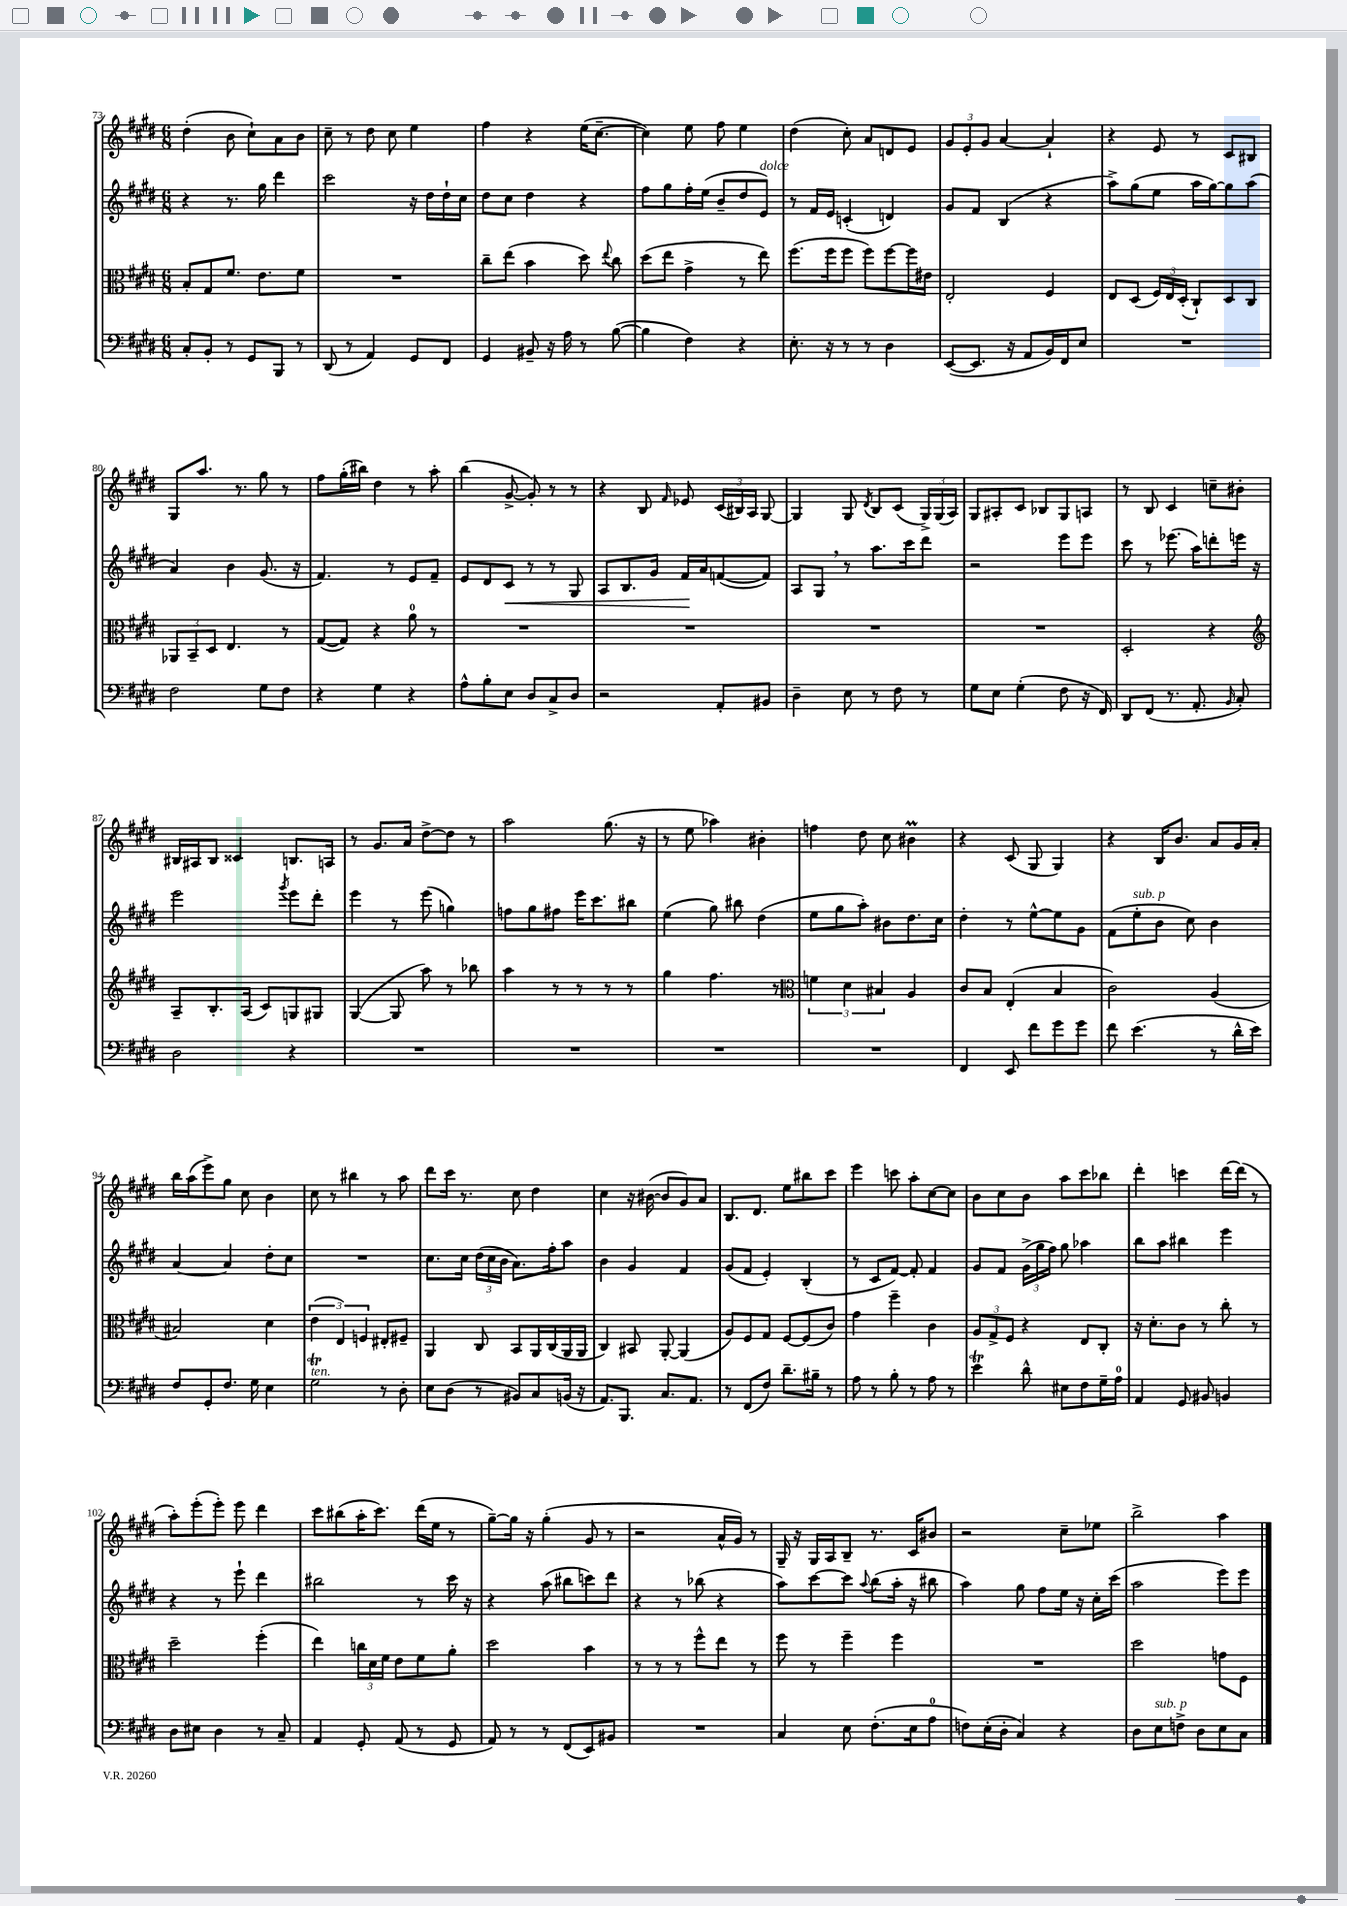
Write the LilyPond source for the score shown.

<<
\new StaffGroup <<
\new Staff = "s0" {
    \clef treble \key e \major \numericTimeSignature \time 6/8
    \autoBeamOff dis''4-.( b'8 cis''8[-!) a'8 b'8] |
    cis''8-- r8 dis''8 cis''8 e''4 |
    fis''4 r4 e''16[( cis''8.]~-- |
    cis''4) e''8 fis''8 e''4 |
    dis''4( cis''8-.) a'8[ d'8 e'8] |
    \tuplet 3/2 { gis'8[ e'8-. gis'8] } a'4~ a'4-! |
    r4 e'8 r8 cis'8[ bis8] |
    gis8[ a''8.] r8. gis''8 r8 |
    fis''8[ gis''16-.( bis''16]) dis''4 r8 a''8-. |
    b''4( gis'8~-> gis'8-.) r8 r8 |
    r4 b8 \grace { fis'16 } ees'8 \tuplet 3/2 { cis'16[( bis16) a16] } gis8~ |
    gis4 gis8 \acciaccatura { dis'8 } b8[ cis'8]( \tuplet 3/2 { gis16[->) gis16( a16]) } |
    gis8[ ais8-. cis'8] bes8[ gis8 a8] |
    r8 b8 cis'4 c''8[-- bis'8]-. |
    bis16[ ais16 bis8] cisis'4 b8.[ a16] |
    r8 gis'8.[ a'16] dis''8[~-> dis''8] r8 |
    a''2 gis''8.( r16 |
    r8 e''8 aes''4) bis'4-. |
    f''4 dis''8 cis''8 bis'4\prall |
    r4 cis'8( gis8 gis4) |
    r4 b16[ b'8.] a'8[ gis'16 a'16]-. |
    b''16[ a''16( e'''8->) gis''8] cis''8 b'4 |
    cis''8 r8 bis''4 r8 a''8 |
    dis'''8[ cis'''16] r8. cis''8 dis''4 |
    cis''4 r16 bis'16~( bis'8[ gis'8) a'8] |
    b8.[ dis'8.] e''8[ bis''8 cis'''8] |
    e'''4 c'''8 a''8[-. cis''8~ cis''8] |
    b'8[ cis''8 b'8] a''8[ cis'''8 bes''8] |
    dis'''4-. c'''4 dis'''16[~ dis'''16]( r8 |
    a''8[-.) e'''8-.( e'''8]-.) e'''8 dis'''4 |
    cis'''8[ bis''8( a''16-. cis'''8.]) dis'''16[( e''16] r8 |
    gis''8[~--) gis''16] r16 gis''4-.( gis'8 r8 |
    r2 a'16[-^ gis'16]) r8 |
    gis16-- r16 gis16[ a16 b8]-- r8. cis'16[ bis'8] |
    r2 cis''8[-- ees''8] |
    b''2-> a''4 \bar "|." |
}
\new Staff = "s1" {
    \clef treble \key e \major \numericTimeSignature \time 6/8
    \autoBeamOff r4 r8. gis''16 dis'''4 |
    cis'''2 r16 dis''16[ dis''16-! cis''16] |
    dis''8[ cis''8] dis''4 r4 |
    fis''8[ gis''8 fis''16-. e''16]( b'8[-- dis''8 e'8]^\markup { \italic "dolce" }) |
    r8 fis'16[ e'16] c'4-.( d'4) |
    gis'8[ fis'8] b4( r4 |
    a''8[->) gis''8( e''8] a''16[ gis''16~) gis''8 a''8]( |
    a'4) b'4 gis'8.( r16 |
    fis'4.) r8 e'8[ fis'8]-- |
    e'8[ dis'8 cis'8]\< r8 r8 gis8 |
    a8[ b8. gis'16] fis'16[\! a'16 f'8~( f'8]) |
    a8[ gis8] \breathe r8 a''8.[ cis'''16 dis'''8] |
    r2 e'''8[ e'''8] |
    cis'''8 r8 ees'''8.( a''16[) d'''8-. e'''16] r16 |
    e'''2 \acciaccatura { gis'''8 } e'''8[ dis'''8]-. |
    e'''4 r8 e'''8( g''4) |
    f''8[ gis''8 fis''8] e'''16[ cis'''8. bis''8] |
    e''4( gis''8) bis''8 dis''4( |
    e''8[ gis''8 a''8]-.) bis'8[ dis''8. cis''16] |
    dis''4-. r8 e''8[~-^ e''8 gis'8] |
    fis'8[( e''8-.^\markup { \italic "sub. p" } b'8] cis''8) b'4 |
    a'4~ a'4 dis''8[-. cis''8] |
    R2. |
    cis''8.[ cis''16] \tuplet 3/2 { dis''16[( cis''16 b'16] } a'8.[) fis''16-. a''8] |
    b'4 gis'4 fis'4 |
    gis'8[( fis'8] e'4-.) b4-.( |
    r8 cis'8[ fis'8]~) fis'8-. fis'4 |
    gis'8[ fis'8] \tuplet 3/2 { gis'16[->( gis''16 fis''16]) } gis''8 aes''4 |
    b''8[ a''8] bis''4 e'''4 |
    r4 r8 e'''8-! dis'''4 |
    bis''2 r8 cis'''16 r16 |
    r4 a''8( bis''8[ c'''8) dis'''8] |
    r4 r8 bes''8( r4 |
    a''8[) cis'''8~ cis'''8] \appoggiatura { a''8 } b''8[( a''16]-. r16 bis''8 |
    a''4) gis''8 fis''8[ e''16] r16 cis''16[-. cis'''16]( |
    a''2 e'''8[) e'''8] \bar "|." |
}
\new Staff = "s2" {
    \clef alto \key e \major \numericTimeSignature \time 6/8
    \autoBeamOff b8[-. gis8 fis'8.] e'8.[ fis'8] |
    R2. |
    cis''8[-- e''8]( b'4 dis''8) \appoggiatura { e''8 } cis''8 |
    dis''8[( e''8] gis'4-> r8 e''8) |
    fis''8.[( fis''16 fis''8] fis''8[) fis''8~ fis''16 eis'16] |
    e2-. fis4 |
    e8[ dis8]( \tuplet 3/2 { fis16[) e16 dis16]-.( } cis8[-!) dis8 cis8] |
    \tuplet 3/2 { aes,8[ b,8-- dis8] } e4. r8 |
    gis8[~( gis8]) r4 a'8-0 r8 |
    R2. |
    R2. |
    R2. |
    R2. |
    dis2-. r4 |
    \clef treble a8[-- b8.-. a16]( cis'8[) g8 gis8] |
    gis4~( gis8 a''8) r8 bes''8 |
    a''4 r8 r8 r8 r8 |
    gis''4 fis''4. r8 |
    \clef alto \tuplet 3/2 { f'4 dis'4 bis4 } a4 |
    cis'8[ b8] e4-.( b4 |
    cis'2) a4( |
    bis2) dis'4 |
    \tuplet 3/2 { e'4( e4) f4 } eis8[-. fis8]-- |
    a,4 cis8 b,8[ a,16 cis16( a,16 a,16] |
    cis4) bis,8 a,8~-. a,4( |
    a8[) fis8 gis8] fis8[~ fis8( cis'8]) |
    gis'4 fis''4-- cis'4 |
    \tuplet 3/2 { a8[ gis8-> fis8] } r4 e8[ cis8]-. |
    r16 dis'8.[-. cis'8] r8 cis''8-. r8 |
    dis''2-- fis''4-.( |
    e''4) \tuplet 3/2 { c''16[ dis'16 fis'16] } e'8[ fis'8 a'8]-. |
    dis''2 b'4 |
    r8 r8 r8 fis''8[-^ e''8] r8 |
    fis''8 r8 fis''4-- fis''4 |
    R2. |
    dis''2 g'8[ fis8] \bar "|." |
}
\new Staff = "s3" {
    \clef bass \key e \major \numericTimeSignature \time 6/8
    \autoBeamOff cis8[-. b,8]-. r8 gis,8[ b,,8] r8 |
    dis,8( r8 a,4) gis,8[ fis,8] |
    gis,4 bis,8-- r16 a16 r8 b8~( |
    b4 fis4) r4 |
    e8.-. r16 r8 r8 dis4 |
    e,8[~( e,8.] r16 a,8[ b,16) fis,16 e8] |
    R2. |
    fis2 gis8[ fis8] |
    r4 gis4 r4 |
    a8[-^ b8-. e8] dis8[ cis8-> dis8] |
    r2 a,8[-. bis,8] |
    dis4-- e8 r8 fis8 r8 |
    gis8[ e8] gis4-.( fis8 r16 fis,16) |
    dis,8[ fis,8]( r8. a,8.-. \grace { b,16 } cis8-.) |
    dis2 r4 |
    R2. |
    R2. |
    R2. |
    R2. |
    fis,4 e,8 fis'8[ gis'8 gis'8] |
    fis'8 e'4.( r8 dis'16[-^ e'16]) |
    fis8[ gis,8-. fis8.] gis16 e4 |
    gis2\trill^\markup { \italic "ten." } r8 dis8-. |
    e8[ dis8]( r8 bis,8[) cis8 b,16]( r16 |
    a,8.[) b,,8.] cis8.[ a,8.] |
    r8 fis,8[( fis8]) dis'8.[-- bis16]-- r8 |
    a8 r8 b8-. r8 a8 r8 |
    e'4\trill dis'8-^ eis8[ fis8 gis16-- a16]-0 |
    a,4 gis,8 bis,8 b,4 |
    dis8[ eis8] dis4 r8 cis8-- |
    a,4 gis,8-. a,8( r8 gis,8 |
    a,8) r8 r8 fis,8[( e,8) bis,8] |
    R2. |
    cis4 e8 fis8.[-.( e16 a8]-0 |
    f8[) e16-.( dis16]-. cis4) r4 |
    dis8[ e8^\markup { \italic "sub. p" } f8]-> dis8[ e8 cis8] \bar "|." |
}
>>
>>
\layout { \context { \Score currentBarNumber = #73 } }
